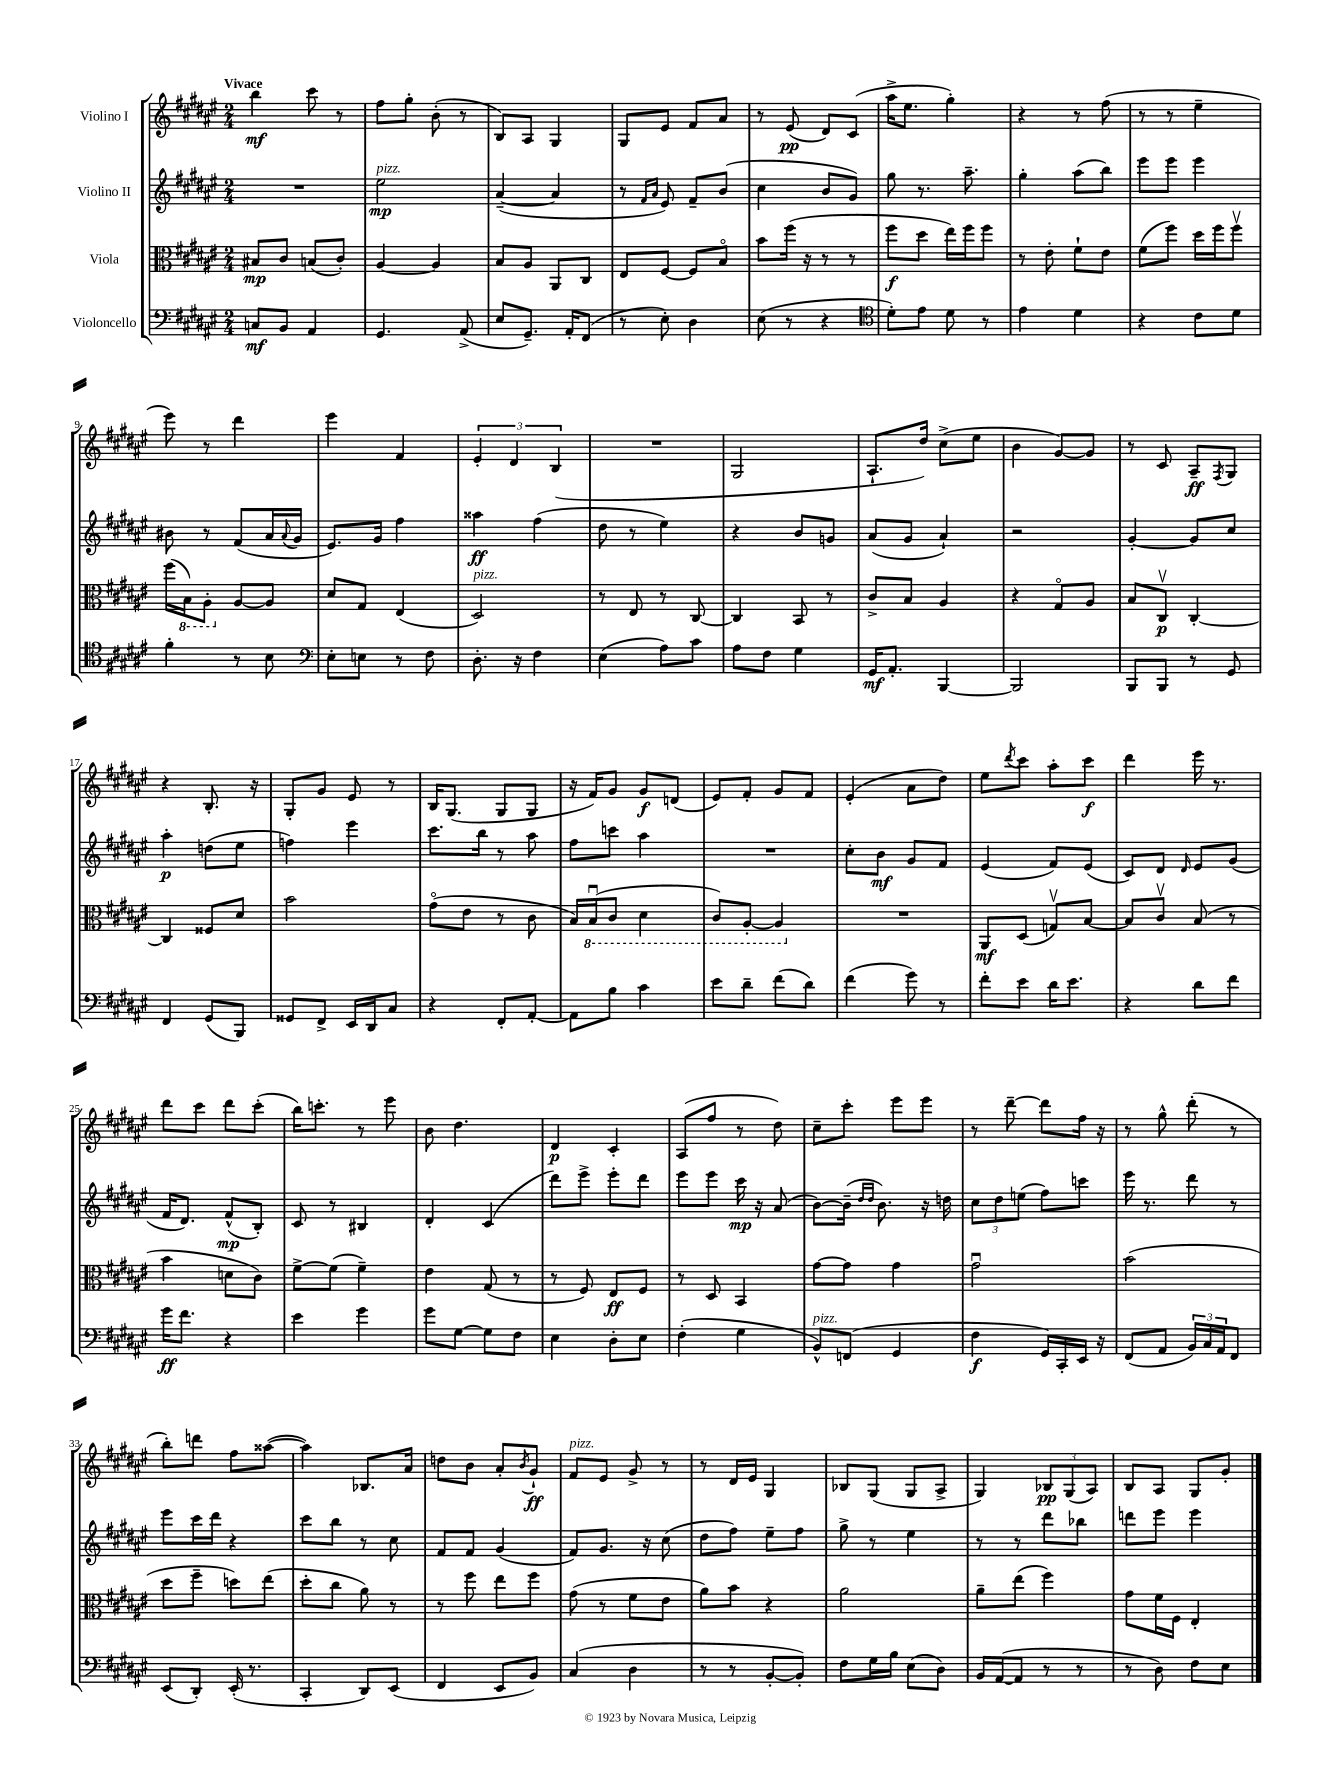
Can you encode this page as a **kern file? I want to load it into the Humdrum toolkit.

**kern	**dynam	**kern	**dynam	**kern	**dynam	**kern	**dynam
*part4	*part4	*part3	*part3	*part2	*part2	*part1	*part1
*staff4	*staff4	*staff3	*staff3	*staff2	*staff2	*staff1	*staff1
*I"Violoncello	*	*I"Viola	*	*I"Violino II	*	*I"Violino I	*
*clefF4	*	*clefC3	*	*clefG2	*	*clefG2	*
*k[f#c#g#d#a#e#]	*	*k[f#c#g#d#a#e#]	*	*k[f#c#g#d#a#e#]	*	*k[f#c#g#d#a#e#]	*
*M2/4	*	*M2/4	*	*M2/4	*	*M2/4	*
=1	=1	=1	=1	=1	=1	=1	=1
!	!	!	!	!	!	!LO:TX:a:B:t=Vivace	!
8Cn/L	mf	8B#X/L	mp	2r	.	4bb\	mf
8BB/J	.	8c#/J	.	.	.	.	.
4AA#/	.	(8Bn/L	.	.	.	8ccc#\	.
.	.	8c#'/J)	.	.	.	8r	.
=2	=2	=2	=2	=2	=2	=2	=2
!	!	!	!	!LO:TX:a:i:t=pizz.	!	!	!
4.GG#/	.	[4A#/	.	2ee#\	mp	8ff#\L	.
.	.	.	.	.	.	8gg#'\J	.
.	.	4A#/]	.	.	.	(8b'\	.
(8AA#^/	.	.	.	.	.	8r	.
=3	=3	=3	=3	=3	=3	=3	=3
8E#/L	.	8B/L	.	([4a#~/	.	8B/L)	.
8.GG#~/J)	.	8A#/J	.	.	.	8A#/J	.
.	.	8AA#/L	.	4a#/]	.	4G#/	.
16AA#'/KL	.	.	.	.	.	.	.
(8FF#/J	.	8C#/J	.	.	.	.	.
=4	=4	=4	=4	=4	=4	=4	=4
8r	.	8E#/L	.	8r	.	8G#/L	.
.	.	.	.	16qqf#/LL	.	.	.
.	.	.	.	16qqa#/JJ	.	.	.
8E#'\)	.	[8F#/J	.	8e#/)	.	8e#/J	.
4D#\	.	8F#/L]	.	8f#~/L	.	8f#/L	.
.	.	8B/J	.	(8b/J	.	8a#/J	.
=5	=5	=5	=5	=5	=5	=5	=5
(8E#\	.	8b\L	.	4cc#\	.	8r	.
8r	.	(16ff#\Jk	.	.	.	(8e#/	pp
.	.	16r	.	.	.	.	.
4r	.	8r	.	8b/L	.	8d#/L)	.
.	.	8r	.	8g#/J)	.	(8c#/J	.
=6	=6	=6	=6	=6	=6	=6	=6
*clefC4	*	*	*	*	*	*	*
8d#'\L)	.	8ff#\L	f	8gg#\	.	16aa#^\KL	.
.	.	.	.	.	.	8.ee#\J	.
8e#\J	.	8dd#\J	.	8.r	.	.	.
8d#\	.	16ee#\LL)	.	.	.	4gg#'\)	.
.	.	16ff#\J	.	8.aa#~\	.	.	.
8r	.	8ff#\J	.	.	.	.	.
=7	=7	=7	=7	=7	=7	=7	=7
4e#\	.	8r	.	4gg#'\	.	4r	.
.	.	8e#'\	.	.	.	.	.
4d#\	.	8f#`\L	.	(8aa#\L	.	8r	.
.	.	8e#\J	.	8bb\J)	.	(8ff#\	.
=8	=8	=8	=8	=8	=8	=8	=8
4r	.	(8f#\L	.	8eee#\L	.	8r	.
.	.	8ff#\J)	.	8eee#\J	.	8r	.
8c#\L	.	16dd#\LL	.	4eee#\	.	4ee#~\	.
.	.	16ff#\J	.	.	.	.	.
8d#\J	.	8ff#v\J	.	.	.	.	.
!!LO:LB:g=z
=9	=9	=9	=9	=9	=9	=9	=9
4f#'\	.	(16ff#\LL	.	8b#X\	.	8eee#\)	.
*	*	*8ba	*	*	*	*	*
.	.	16BB\J)	.	.	.	.	.
.	.	8AA#'\J	.	8r	.	8r	.
*	*	*X8ba	*	*	*	*	*
8r	.	[8A#/L	.	(8f#/L	.	4ddd#\	.
8B\	.	8A#/J]	.	16a#/L	.	.	.
.	.	.	.	8qqa#/	.	.	.
.	.	.	.	16g#/JJ	.	.	.
=10	=10	=10	=10	=10	=10	=10	=10
*clefF4	*	*	*	*	*	*	*
8E#'\L	.	8d#/L	.	8.e#/L)	.	4eee#\	.
8En\J	.	8G#/J	.	.	.	.	.
.	.	.	.	16g#/Jk	.	.	.
8r	.	(4E#/	.	4ff#\	.	4f#/	.
8F#\	.	.	.	.	.	.	.
=11	=11	=11	=11	=11	=11	=11	=11
!	!	!LO:TX:a:i:t=pizz.	!	!	!	!	!
8.D#'\	.	2D#/)	.	4aa##X\	ff	6e#'/	.
.	.	.	.	.	.	6d#/	.
16r	.	.	.	.	.	.	.
4F#\	.	.	.	(4ff#\	.	.	.
.	.	.	.	.	.	(6B/	.
=12	=12	=12	=12	=12	=12	=12	=12
(4E#\	.	8r	.	8dd#\	.	2r	.
.	.	8E#/	.	8r	.	.	.
8A#\L)	.	8r	.	4ee#\)	.	.	.
8c#\J	.	[8C#/	.	.	.	.	.
=13	=13	=13	=13	=13	=13	=13	=13
8A#\L	.	4C#/]	.	4r	.	2G#/	.
8F#\J	.	.	.	.	.	.	.
4G#\	.	8BB/	.	8b/L	.	.	.
.	.	8r	.	8gn/J	.	.	.
=14	=14	=14	=14	=14	=14	=14	=14
16GG#/KL	mf	8c#^/L	.	(8a#/L	.	8.A#`/L	.
8.AA#'/J	.	.	.	.	.	.	.
.	.	8B/J	.	8g#/J	.	.	.
.	.	.	.	.	.	16dd#/Jk)	.
[4BBB/	.	4A#/	.	4a#`/)	.	(8cc#^\L	.
.	.	.	.	.	.	8ee#\J	.
=15	=15	=15	=15	=15	=15	=15	=15
2BBB/]	.	4r	.	2r	.	4b\	.
.	.	8G#/L	.	.	.	[8g#/L)	.
.	.	8A#/J	.	.	.	8g#/J]	.
=16	=16	=16	=16	=16	=16	=16	=16
8BBB/L	.	8B/L	.	[4g#'/	.	8r	.
8BBB/J	.	8C#v/J	p	.	.	8c#/	.
8r	.	[4C#'/	.	8g#/L]	.	8A#~/L	ff
.	.	.	.	.	.	8qF#/	.
8GG#/	.	.	.	8cc#/J	.	8G#/J	.
!!LO:LB:g=z
=17	=17	=17	=17	=17	=17	=17	=17
4FF#/	.	4C#/]	.	4aa#'\	p	4r	.
(8GG#/L	.	8F##X/L	.	(8ddn\L	.	8.B'/	.
8BBB/J)	.	8d#/J	.	8ee#\J	.	.	.
.	.	.	.	.	.	16r	.
=18	=18	=18	=18	=18	=18	=18	=18
8GG##X/L	.	2b\	.	4ffn\)	.	8G#'/L	.
8FF#^/J	.	.	.	.	.	8g#/J	.
16EE#/LL	.	.	.	4eee#\	.	8e#/	.
16DD#/J	.	.	.	.	.	.	.
8C#/J	.	.	.	.	.	8r	.
=19	=19	=19	=19	=19	=19	=19	=19
4r	.	(8g#\L	.	8.ccc#\L	.	16B/KL	.
.	.	.	.	.	.	(8.G#/J	.
.	.	8e#\J	.	.	.	.	.
.	.	.	.	16bb\Jk	.	.	.
8FF#'/L	.	8r	.	8r	.	8G#/L	.
[8AA#'/J	.	8c#\	.	8aa#\	.	8G#/J	.
=20	=20	=20	=20	=20	=20	=20	=20
8AA#\L]	.	16B/LL)	.	8ff#\L	.	16r	.
*	*	*8ba	*	*	*	*	*
.	.	(16BBu/J	.	.	.	16f#/KL)	.
8B\J	.	8C#/J	.	8cccn\J	.	8g#/J	.
4c#\	.	4D#\	.	4aa#\	.	8g#/L	f
.	.	.	.	.	.	(8dn/J	.
=21	=21	=21	=21	=21	=21	=21	=21
8e#\L	.	8C#/L)	.	2r	.	8e#/L)	.
8d#~\J	.	[8AA#'/J	.	.	.	8f#'/J	.
(8f#\L	.	4AA#/]	.	.	.	8g#/L	.
8d#\J)	.	.	.	.	.	8f#/J	.
=22	=22	=22	=22	=22	=22	=22	=22
*	*	*X8ba	*	*	*	*	*
(4f#\	.	2r	.	8cc#'\L	.	(4e#'/	.
.	.	.	.	8b\J	mf	.	.
8g#\)	.	.	.	8g#/L	.	8a#\L	.
8r	.	.	.	8f#/J	.	8dd#\J)	.
=23	=23	=23	=23	=23	=23	=23	=23
8f#'\L	.	8AA#/L	mf	(4e#/	.	8ee#\L	.
.	.	.	.	.	.	8qddd#/	.
8e#\J	.	(8D#/J	.	.	.	8ccc#\J	.
16d#\KL	.	8Gnv/L)	.	8f#/L)	.	8aa#'\L	.
8.e#\J	.	.	.	.	.	.	.
.	.	[8B/J	.	(8e#/J	.	8ccc#\J	f
=24	=24	=24	=24	=24	=24	=24	=24
4r	.	8B/L]	.	8c#/L)	.	4ddd#\	.
.	.	8c#v/J	.	8d#/J	.	.	.
.	.	.	.	16qqd#/	.	.	.
8d#\L	.	(8B/	.	8e#/L	.	16eee#\	.
.	.	.	.	.	.	8.r	.
8f#\J	.	8r	.	(8g#/J	.	.	.
!!LO:LB:g=z
=25	=25	=25	=25	=25	=25	=25	=25
16g#\KL	ff	4b\	.	16f#/KL	.	8ddd#\L	.
8.f#\J	.	.	.	8.d#/J)	.	.	.
.	.	.	.	.	.	8ccc#\J	.
4r	.	8dn\L	.	(8f#^^/L	mp	8ddd#\L	.
.	.	8c#\J)	.	8B'/J)	.	(8ccc#'\J	.
=26	=26	=26	=26	=26	=26	=26	=26
4e#\	.	[8f#^\L	.	8c#/	.	16bb\KL)	.
.	.	.	.	.	.	8.cccn'\J	.
.	.	(8f#\J]	.	8r	.	.	.
4g#\	.	4f#~\)	.	4B#X/	.	8r	.
.	.	.	.	.	.	8eee#\	.
=27	=27	=27	=27	=27	=27	=27	=27
8g#\L	.	4e#\	.	4d#'/	.	8b\	.
[8G#\J	.	.	.	.	.	4.dd#\	.
8G#\L]	.	(8G#/	.	(4c#/	.	.	.
8F#\J	.	8r	.	.	.	.	.
=28	=28	=28	=28	=28	=28	=28	=28
4E#\	.	8r	.	8ddd#\L)	.	4d#/	p
.	.	8F#/)	.	8eee#^\J	.	.	.
8D#'\L	.	8E#/L	ff	8eee#'\L	.	4c#'/	.
8E#\J	.	8F#/J	.	8ddd#\J	.	.	.
=29	=29	=29	=29	=29	=29	=29	=29
(4F#'\	.	8r	.	8eee#\L	.	(8A#/L	.
.	.	8D#/	.	8eee#\J	.	8ff#/J	.
4G#\	.	4BB/	.	16ccc#\	mp	8r	.
.	.	.	.	16r	.	.	.
.	.	.	.	(8a#/	.	8dd#\)	.
=30	=30	=30	=30	=30	=30	=30	=30
!LO:TX:a:i:t=pizz.	!	!	!	!	!	!	!
8BB^^/L)	.	[8g#\L	.	[8b\L)	.	8cc#~\L	.
(8FFn/J	.	8g#\J]	.	(16b~\Jk]	.	8ccc#'\J	.
.	.	.	.	16qqdd#/LL	.	.	.
.	.	.	.	16qqdd#/JJ	.	.	.
.	.	.	.	8.b\)	.	.	.
4GG#/	.	4g#\	.	.	.	8eee#\L	.
.	.	.	.	16r	.	8eee#\J	.
.	.	.	.	16ddn\	.	.	.
=31	=31	=31	=31	=31	=31	=31	=31
4F#\	f	2g#u\	.	12cc#\L	.	8r	.
.	.	.	.	12dd#\	.	.	.
.	.	.	.	.	.	[8ddd#~\	.
.	.	.	.	(12een\J	.	.	.
16GG#/LL)	.	.	.	8ff#\L)	.	8ddd#\L]	.
16CC#'/	.	.	.	.	.	.	.
16EE#/JJ	.	.	.	8cccn\J	.	16ff#\Jk	.
16r	.	.	.	.	.	16r	.
=32	=32	=32	=32	=32	=32	=32	=32
(8FF#/L	.	(2b\	.	16eee#\	.	8r	.
.	.	.	.	8.r	.	.	.
8AA#/J	.	.	.	.	.	8gg#^^\	.
24BB/LL)	.	.	.	8ddd#\	.	(8ddd#'\	.
24C#/	.	.	.	.	.	.	.
24AA#/J	.	.	.	.	.	.	.
8FF#/J	.	.	.	8r	.	8r	.
!!LO:LB:g=z
=33	=33	=33	=33	=33	=33	=33	=33
(8EE#/L	.	8dd#\L	.	8eee#\L	.	8bb'\L)	.
8DD#'/J)	.	8ff#~\J	.	16ccc#\L	.	8dddn\J	.
.	.	.	.	16ddd#\JJ	.	.	.
(16EE#'/	.	8ddn\L)	.	4r	.	8ff#\L	.
8.r	.	.	.	.	.	.	.
.	.	(8ee#\J	.	.	.	([8aa##X\J	.
=34	=34	=34	=34	=34	=34	=34	=34
4CC#'/	.	8dd#'\L	.	8ccc#\L	.	4aa##\])	.
.	.	8cc#\J	.	8bb\J	.	.	.
8DD#/L)	.	8a#\)	.	8r	.	8.B-X/L	.
(8EE#/J	.	8r	.	8cc#\	.	.	.
.	.	.	.	.	.	16a#/Jk	.
=35	=35	=35	=35	=35	=35	=35	=35
4FF#/	.	8r	.	8f#/L	.	8ddn\L	.
.	.	8ff#\	.	8f#/J	.	8b\J	.
8EE#/L	.	8ee#\L	.	(4g#/	.	8a#'/L	.
.	.	.	.	.	.	8qb/	.
8BB/J)	.	8ff#\J	.	.	.	8g#`/J	ff
=36	=36	=36	=36	=36	=36	=36	=36
!	!	!	!	!	!	!LO:TX:a:i:t=pizz.	!
(4C#/	.	(8g#\	.	8f#/L)	.	8f#/L	.
.	.	8r	.	8.g#/J	.	8e#/J	.
4D#\	.	8f#\L	.	.	.	8g#^/	.
.	.	.	.	16r	.	.	.
.	.	8e#\J	.	(8cc#\	.	8r	.
=37	=37	=37	=37	=37	=37	=37	=37
8r	.	8a#\L)	.	8dd#\L	.	8r	.
8r	.	8b\J	.	8ff#\J)	.	16d#/LL	.
.	.	.	.	.	.	16e#/JJ	.
[8BB'/L	.	4r	.	8ee#~\L	.	4G#/	.
8BB'/J])	.	.	.	8ff#\J	.	.	.
=38	=38	=38	=38	=38	=38	=38	=38
8F#\L	.	2a#\	.	8gg#^\	.	8B-X/L	.
16G#\L	.	.	.	8r	.	(8G#/J	.
16B\JJ	.	.	.	.	.	.	.
(8E#\L	.	.	.	4ee#\	.	8G#/L	.
8D#\J)	.	.	.	.	.	8A#^/J	.
=39	=39	=39	=39	=39	=39	=39	=39
16BB/LL	.	8a#~\L	.	8r	.	4G#/)	.
([16AA#/J	.	.	.	.	.	.	.
8AA#/J]	.	(8ee#\J	.	8r	.	.	.
8r	.	4ff#\)	.	8ddd#\L	.	12B-X/L	pp
.	.	.	.	.	.	(12G#/	.
8r	.	.	.	8bb-X\J	.	.	.
.	.	.	.	.	.	12A#/J)	.
=40	=40	=40	=40	=40	=40	=40	=40
8r	.	8g#\L	.	8dddn\L	.	8B/L	.
8D#\)	.	16f#\L	.	8eee#\J	.	8A#/J	.
.	.	16F#\JJ	.	.	.	.	.
8F#\L	.	4E#'/	.	4eee#\	.	8G#/L	.
8E#\J	.	.	.	.	.	8g#'/J	.
==	==	==	==	==	==	==	==
*-	*-	*-	*-	*-	*-	*-	*-
